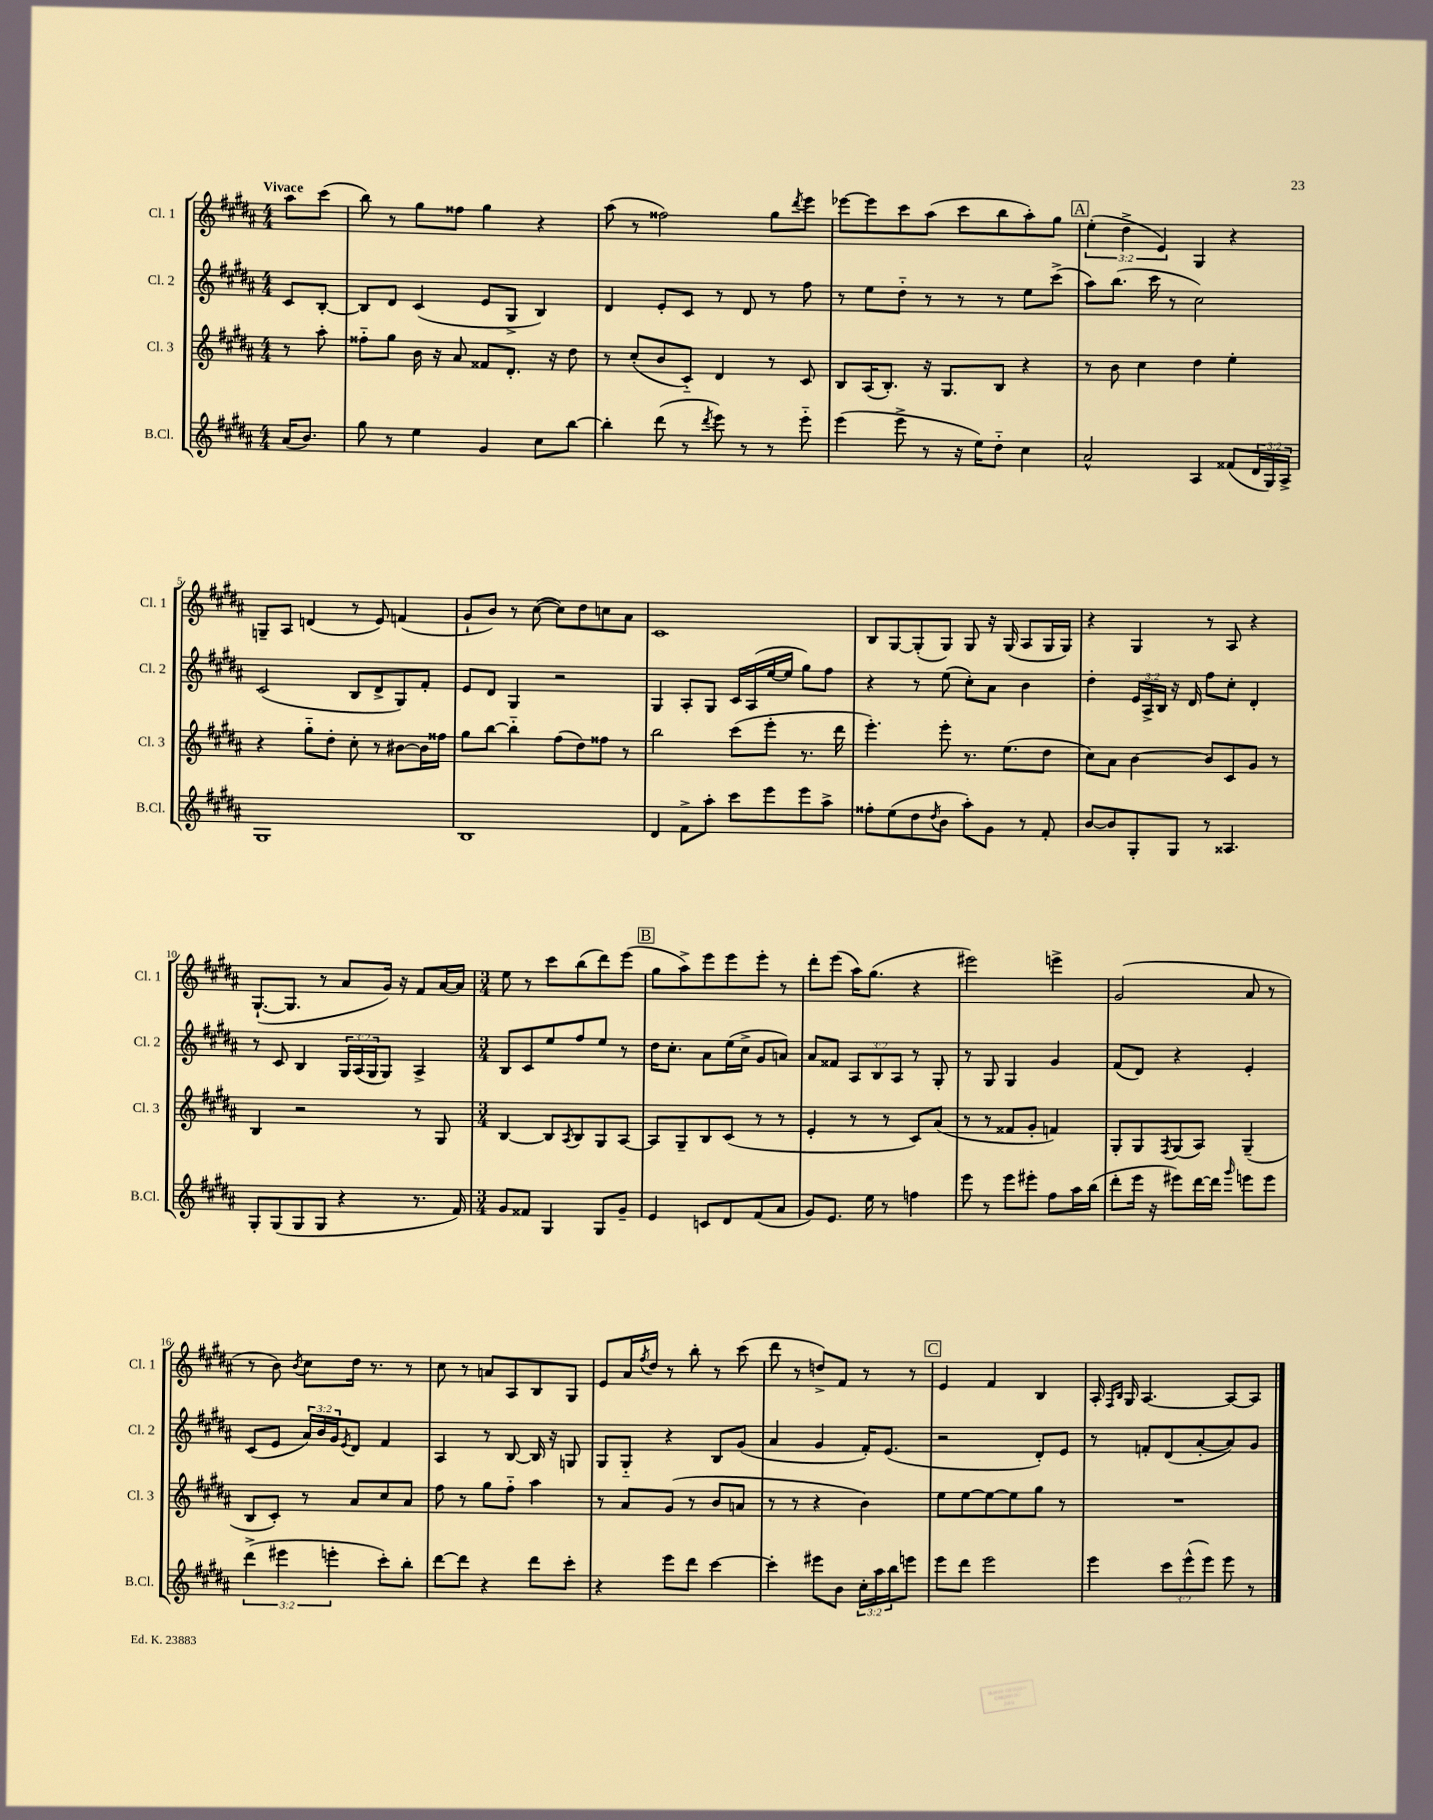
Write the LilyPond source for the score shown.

<<
\new StaffGroup <<
\new Staff = "s0" \with { instrumentName = "Cl. 1" shortInstrumentName = "Cl. 1" } {
    \clef treble \key b \major \numericTimeSignature \time 4/4 \override Staff.TupletNumber.text = #tuplet-number::calc-fraction-text \partial 4 \tempo "Vivace"
    ais''8 cis'''8( |
    b''8) r8 gis''8 fisis''8 gis''4 r4 |
    ais''8( r8 fisis''2) gis''8 \acciaccatura { dis'''8 } e'''8 |
    ees'''8~ ees'''8 cis'''8 ais''8( cis'''8 b''8 ais''8-.) gis''8 |
    \mark \markup { \box "A" } \tuplet 3/2 { e''4-.( dis''4-> e'4) } gis4 r4 |
    g8-- ais8 d'4( r8 e'8) f'4( |
    gis'8-! b'8) r8 cis''8~( cis''8) dis''8 c''8 ais'8 |
    cis'1 |
    b8 gis8~ gis8-.( gis8) gis8 r16 gis16( ais8 gis16 gis16) |
    r4 gis4 r8 ais8 r4 |
    gis8.~-!( gis8. r8 ais'8 gis'16) r16 fis'8 ais'16~ ais'16 |
    \numericTimeSignature \time 3/4 e''8 r8 cis'''8 b''8( dis'''8) e'''8( |
    \mark \markup { \box "B" } gis''8 ais''8->) e'''8 e'''8 e'''8-. r8 |
    dis'''8-. e'''8( ais''16) gis''8.( r4 |
    eis'''2) e'''4-> |
    gis'2( ais'8 r8 |
    r8 b'8) \acciaccatura { b'8 } cis''8 dis''16 r8. r8 |
    cis''8 r8 a'8 ais8 b8 gis8 |
    e'8 ais'16 \acciaccatura { fis''8 } dis''16 r8 b''8-. r8 cis'''8( |
    dis'''8 r8 d''8->) fis'8 r8 r8 |
    \mark \markup { \box "C" } e'4 fis'4 b4 |
    ais16-. \grace { fis16 b16 } gis16 ais4.~ ais8~ ais8 \bar "|." |
}
\new Staff = "s1" \with { instrumentName = "Cl. 2" shortInstrumentName = "Cl. 2" } {
    \clef treble \key b \major \numericTimeSignature \time 4/4 \override Staff.TupletNumber.text = #tuplet-number::calc-fraction-text \partial 4
    cis'8 b8~-. |
    b8 dis'8 cis'4( e'8 gis8-> b4) |
    dis'4 e'8-. cis'8 r8 dis'8 r8 fis''8 |
    r8 e''8 dis''8-_ r8 r8 r8 e''8 cis'''8->( |
    \mark \markup { \box "A" } ais''8) b''8.( cis'''16 r8 cis''2) |
    cis'2( b8 dis'8-> gis8) fis'8-. |
    e'8 dis'8 gis4 r2 |
    gis4 ais8-. gis8 cis'16 ais16( e''16~ e''16 gis''8) fis''8 |
    r4 r8 e''8( cis''8-.) ais'8 b'4 |
    dis''4-. \tuplet 3/2 { e'16 ais16-> b16 } r16 dis'16 fis''8 cis''8-. dis'4-. |
    r8 cis'8 b4 \tuplet 3/2 { gis16 ais16( gis16 } gis8) ais4-> |
    \numericTimeSignature \time 3/4 b8 cis'8 e''8 fis''8 e''8 r8 |
    \mark \markup { \box "B" } dis''16 cis''8.-. ais'8 e''16( cis''16-> gis'8 a'8) |
    ais'8 fisis'8 \tuplet 3/2 { ais8 b8 ais8 } r8 gis8-. |
    r8 gis8 gis4 gis'4 |
    fis'8( dis'8) r4 e'4-. |
    cis'8( e'8 \tuplet 3/2 { ais'16) b'16 gis'16 } \acciaccatura { e'8 } dis'8 fis'4 |
    ais4 r8 b8~ b16 r16 g8 |
    gis8 gis8-_ r4 b8 gis'8( |
    ais'4 gis'4 fis'16-.) e'8.( |
    \mark \markup { \box "C" } r2 dis'8-.) e'8 |
    r8 f'8-. dis'8( ais'8~-. ais'8) gis'8 \bar "|." |
}
\new Staff = "s2" \with { instrumentName = "Cl. 3" shortInstrumentName = "Cl. 3" } {
    \clef treble \key b \major \numericTimeSignature \time 4/4 \partial 4
    r8 ais''8-. |
    fisis''8-_ gis''8 b'16 r16 ais'8 fisis'8 dis'8.-. r16 dis''8 |
    r8 cis''8-.( b'8 cis'8-_) dis'4 r8 cis'8 |
    b8 ais16( b8.-.) r16 gis8. b8 r4 |
    \mark \markup { \box "A" } r8 b'8 cis''4 dis''4 e''4-. |
    r4 gis''8-_ dis''8-. cis''8-. r8 bis'8~ bis'16 fisis''16 |
    gis''8 b''8~ b''4-_ fis''8( dis''8) fisis''8 r8 |
    b''2 cis'''8( e'''8-. r8. dis'''16 |
    e'''4.-.) e'''8-. r8. e''8.( dis''8 |
    cis''8) ais'8 b'4~ b'8 cis'8 gis'8 r8 |
    b4 r2 r8 gis8 |
    \numericTimeSignature \time 3/4 b4~ b8 \acciaccatura { ais8 } b8 gis8 ais8~ |
    \mark \markup { \box "B" } ais8 gis8-- b8 cis'8( r8 r8 |
    e'4-. r8 r8 cis'8) ais'8( |
    r8 r8 fisis'8 gis'8-. f'4) |
    gis8-. gis8 \acciaccatura { fis8 } gis8( ais8) gis4--( |
    b8 cis'8-.) r8 ais'8 cis''8 ais'8 |
    fis''8 r8 gis''8 fis''8-_ ais''4 |
    r8 ais'8 gis'8( r8 b'8 a'8 |
    r8 r8 r4 b'4) |
    \mark \markup { \box "C" } e''8 e''8~ e''8~ e''8 gis''8 r8 |
    R2. \bar "|." |
}
\new Staff = "s3" \with { instrumentName = "B.Cl." shortInstrumentName = "B.Cl." } {
    \clef treble \key b \major \numericTimeSignature \time 4/4 \override Staff.TupletNumber.text = #tuplet-number::calc-fraction-text \partial 4
    ais'16( b'8.) |
    gis''8 r8 e''4 gis'4 cis''8 b''8~ |
    b''4-. dis'''8( r8 \acciaccatura { dis'''8 } e'''8) r8 r8 e'''8-_ |
    e'''4( e'''8-> r8 r16 e''16) dis''8-_ cis''4 |
    \mark \markup { \box "A" } ais'2-^ ais4 fisis'8( \tuplet 3/2 { dis'16 gis16) ais16-> } |
    gis1 |
    b1 |
    dis'4 fis'8-> ais''8-. cis'''8 e'''8 e'''8 ais''8-> |
    fisis''8-. e''8( dis''8 \acciaccatura { dis''8 } b'8 ais''8-.) gis'8 r8 fis'8-. |
    b'8~ b'8 gis8-. gis8 r8 aisis4. |
    gis8-. gis8( gis8 gis8 r4 r8. fis'16) |
    \numericTimeSignature \time 3/4 gis'8 fisis'8 gis4 gis8 gis'8-- |
    \mark \markup { \box "B" } e'4 c'8 dis'8 fis'8( ais'8 |
    gis'8) e'8. e''16 r8 f''4 |
    e'''8 r8 e'''8 eis'''8-. fis''8 ais''16 b''16( |
    dis'''8-. e'''16 r16 eis'''8) dis'''16~ dis'''16 \grace { gis'''16 } e'''8 e'''8 |
    \tuplet 3/2 { dis'''4->( eis'''4 e'''4-. } cis'''8-.) b''8-. |
    dis'''8~ dis'''8 r4 dis'''8 cis'''8-. |
    r4 e'''8 dis'''8 cis'''4~ |
    cis'''4-. eis'''8 b'8 \tuplet 3/2 { cis''16-. ais''16 b''16 } e'''8 |
    \mark \markup { \box "C" } e'''8 dis'''8 e'''2 |
    e'''4 \tuplet 3/2 { cis'''8 e'''8-^( e'''8) } e'''8 r8 \bar "|." |
}
>>
>>
